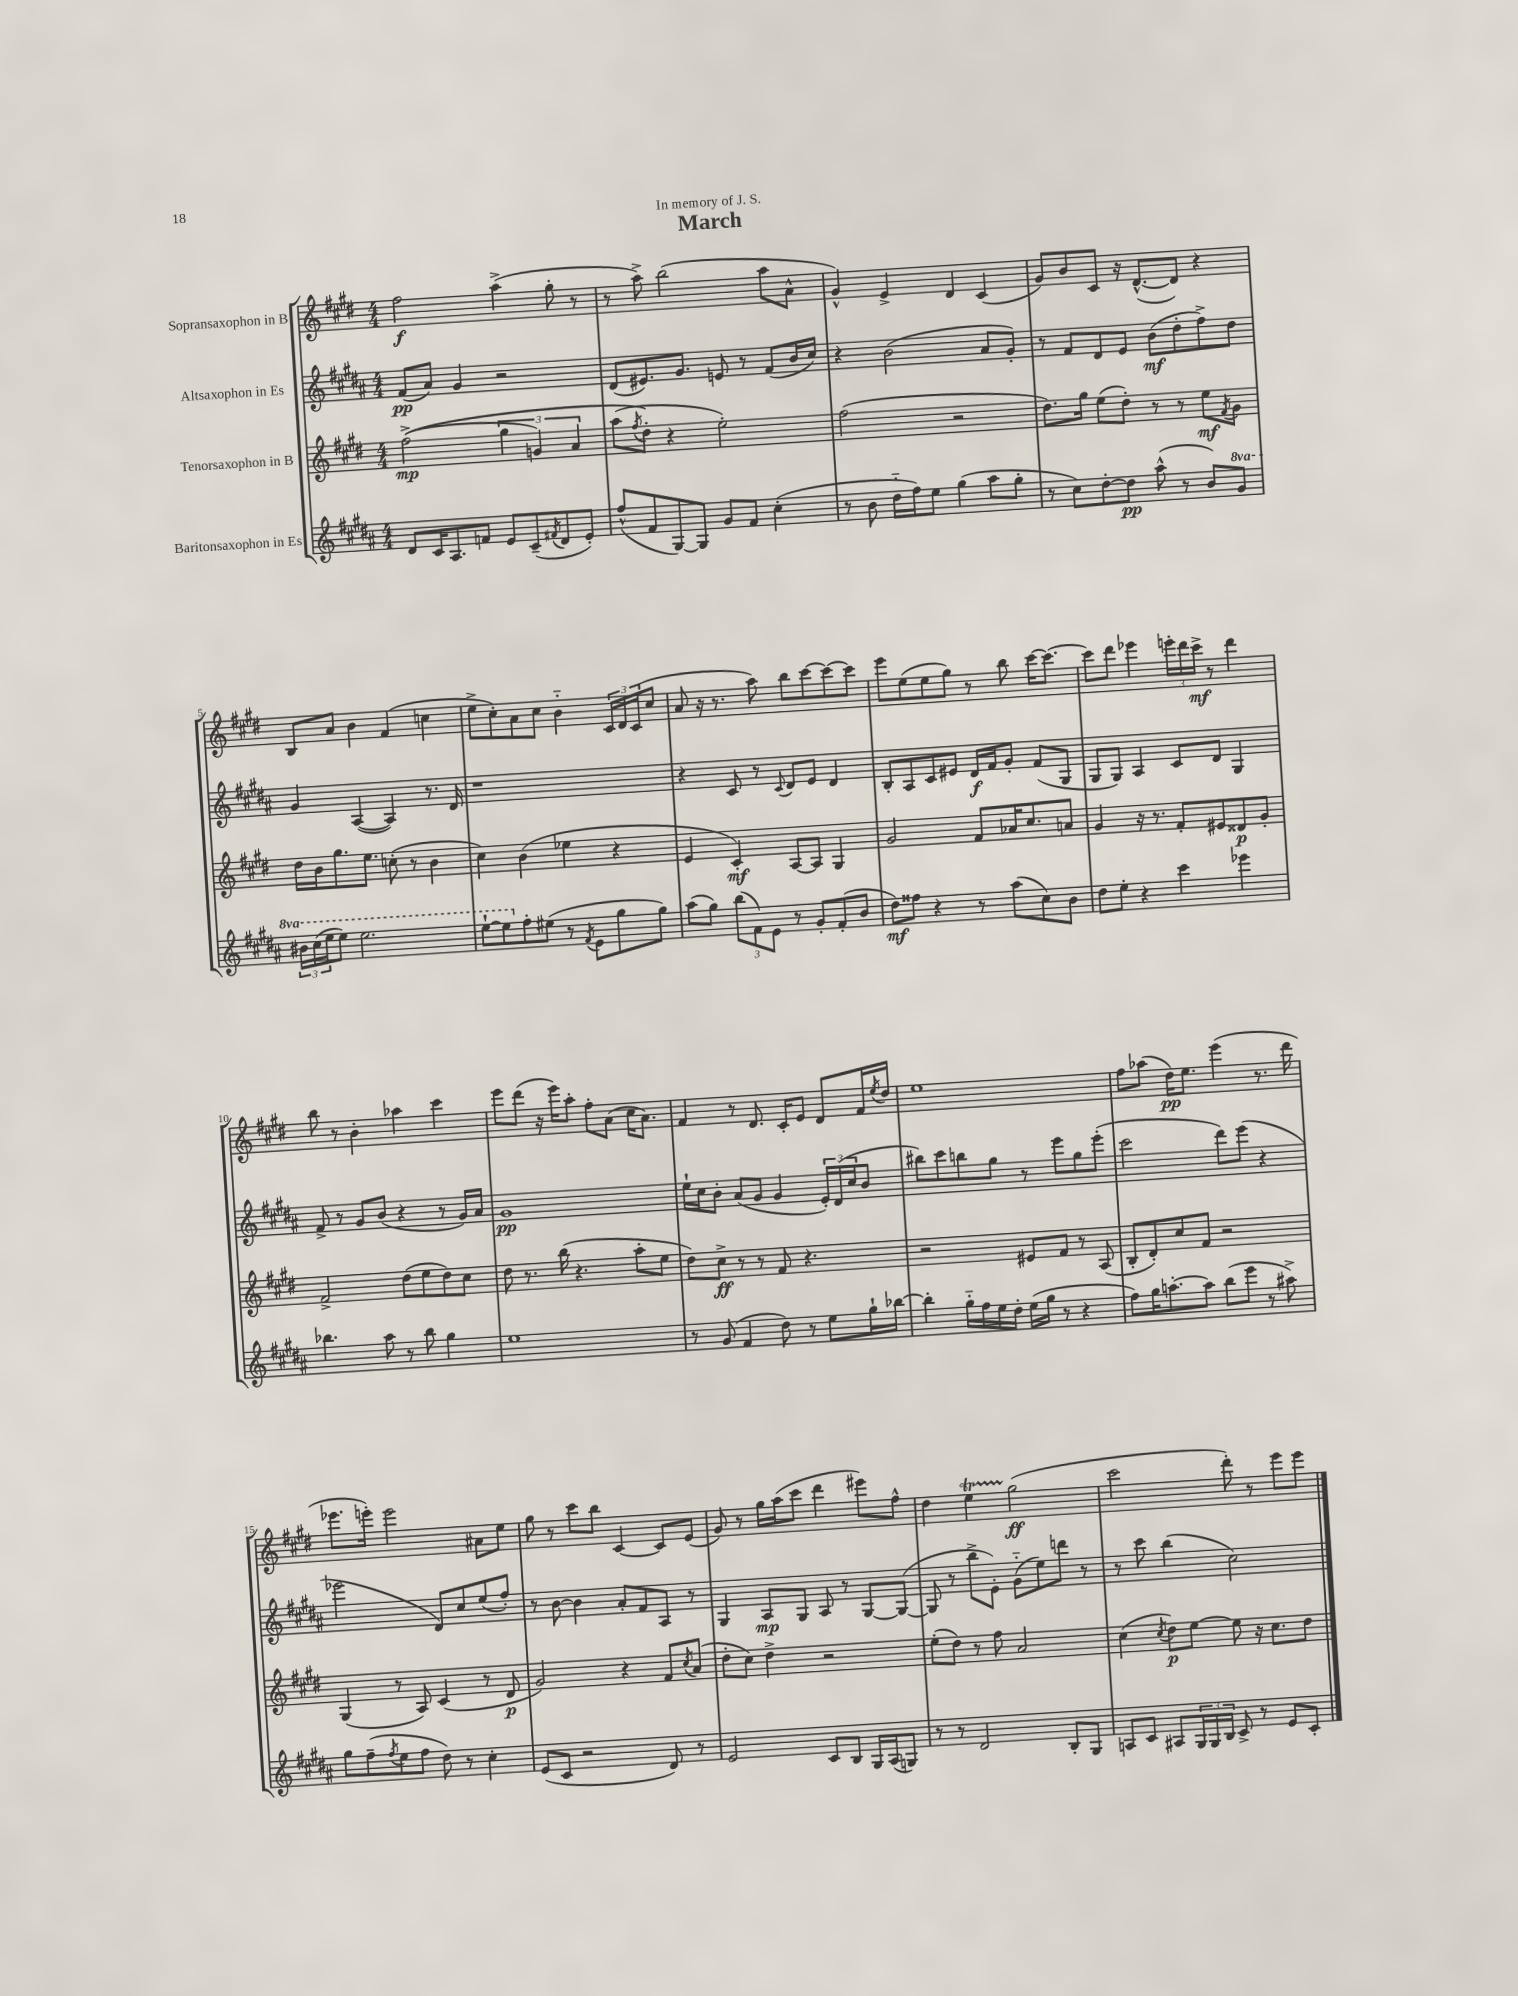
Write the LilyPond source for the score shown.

\header { title = "March" dedication = "In memory of J. S." }
<<
\new StaffGroup <<
\new Staff = "s0" \with { instrumentName = "Sopransaxophon in B" } {
    \clef treble \key e \major \numericTimeSignature \time 4/4
    fis''2\f a''4->( gis''8-. r8 |
    r8 a''8->) b''2( a''8 a'8-^ |
    gis'4-^) e'4-> dis'4 cis'4( |
    gis'8) b'8 cis'8 r16 dis'8.~-^( dis'8) r4 |
    b8 a'8 b'4 fis'4( c''4 |
    e''8-> cis''8-.) a'8 cis''8 b'4-_ \tuplet 3/2 { cis'16 dis'16 cis'16( } cis''8 |
    a'8 r16 r8. a''8) b''8 cis'''8~ cis'''8~ cis'''8 |
    e'''8 e''8( e''8 gis''8) r8 b''8 cis'''16~ cis'''8.~ |
    cis'''8 dis'''8 ees'''4 \tuplet 3/2 { e'''16-. dis'''16 cis'''16->\mf } r8 dis'''4 |
    b''8 r8 b'4-. aes''4 cis'''4 |
    e'''8 dis'''8( r16 e'''16) a''8-. fis''8-. a'8( cis''16 a'8.) |
    fis'4 r8 dis'8. cis'16-. e'8 dis'8 fis'16 \acciaccatura { e''8 } dis''16 |
    e''1 |
    fis''8 aes''8( dis''16\pp) e''8. e'''4( r8. dis'''16 |
    ees'''8. e'''16-.) e'''2 ais'8 e''8 |
    gis''8 r8 cis'''8 b''8 cis'4~ cis'8 e'8( |
    gis'8) r8 gis''16 a''16( cis'''8 dis'''4 eis'''8) fis''8-^ |
    dis''4 e''4\startTrillSpan gis''2\stopTrillSpan\ff( |
    cis'''2 dis'''8-.) r8 e'''8 e'''8 \bar "|." |
}
\new Staff = "s1" \with { instrumentName = "Altsaxophon in Es" } {
    \clef treble \key b \major \numericTimeSignature \time 4/4
    fis'8\pp( ais'8) gis'4 r2 |
    dis'8( eis'8.) gis'8. e'8 r8 fis'8( b'16 cis''16) |
    r4 b'2( ais'8 gis'8-.) |
    r8 fis'8 dis'8 e'8 b'8\mf( dis''8-. fis''8->) dis''8 |
    gis'4 ais4~( ais4) r8. dis'16 |
    r1 |
    r4 cis'8 r8 \appoggiatura { cis'8 } dis'8 e'8 dis'4 |
    b8-. ais8 cis'8 eis'8 dis'16\f fis'16 gis'8-. fis'8( gis8 |
    gis8 gis8) ais4 cis'8 dis'8 gis4 |
    fis'8-> r8 gis'8 b'8( r4 r8 gis'16) ais'16 |
    gis'1\pp |
    e''16-! cis''16 b'8-. ais'8( gis'8 gis'4 \tuplet 3/2 { e'16-.) dis'16( cis''16 } b'8 |
    bis''8) cis'''8 b''8 gis''8 r8 e'''8 gis''8 e'''8-.( |
    cis'''2 dis'''8) e'''8( r4 |
    ees'''2 dis'8) cis''8 e''8( fis''8-.) |
    r8 b'8~ b'4 ais'8-. fis'8 ais8 r8 |
    gis4 ais8\mp gis8 ais8 r8 gis8~ gis8~( |
    gis8 r8 b''8-> e'8-.) gis'8-_( e''8) d'''8 r8 |
    r8 cis'''8 b''4( cis''2) \bar "|." |
}
\new Staff = "s2" \with { instrumentName = "Tenorsaxophon in B" } {
    \clef treble \key e \major \numericTimeSignature \time 4/4
    fis''2->\mp(\( \tuplet 3/2 { gis''4 g'4) a'4 } |
    a''8( \acciaccatura { fis''8 } dis''8-.\) r4 e''2-.) |
    fis''2( r2 |
    dis''8.) gis''16 e''8( dis''8-.) r8 r8 e''8\mf \acciaccatura { fis'8 } gis'8 |
    dis''16 b'16 gis''8. e''8. c''8-.( r8 b'4 |
    cis''4) b'4( ees''4 r4 |
    e'4 cis'4-.\mf) a8~ a8 gis4 |
    gis'2 fis'8 aes'16 cis''8. a'8 |
    gis'4 r16 r8. fis'8-. eis'8 disis'8\p gis'8-. |
    fis'2-> dis''8( e''8 dis''8) cis''8 |
    dis''8 r8. b''16( r4. a''8-. e''8 |
    dis''8) cis''8->\ff r8 r8 fis'8 r4. |
    r2 eis'8 fis'8 r8 a8( |
    b8-. dis'8-.) cis''8 fis'8 r2 |
    gis4( r8 a8) cis'4( r8 dis'8\p |
    gis'2) r4 fis'8 \acciaccatura { cis''8 } a'8( |
    dis''8-. cis''8) dis''4-> r2 |
    e''8-.( dis''8) r8 fis''8 a'2 |
    cis''4( \acciaccatura { cis''8 } dis''8\p) e''8~ e''8 r16 cis''8. dis''8 \bar "|." |
}
\new Staff = "s3" \with { instrumentName = "Baritonsaxophon in Es" } {
    \clef treble \key b \major \numericTimeSignature \time 4/4 \set Staff.ottavationMarkups = #ottavation-simple-ordinals
    dis'8 cis'16 ais8. f'8 e'8 cis'8--( \acciaccatura { fis'8 } dis'8 e'8-.) |
    fis''8-^( fis'8 gis8~) gis8 gis'8 fis'8 cis''4-.( |
    r8 b'8 dis''16-_ fis''16) e''8 gis''4( ais''8 gis''8-. |
    r8 cis''8) dis''8~-. dis''8\pp ais''8-^( r8 b'8) \ottava #1 gis''8 |
    \tuplet 3/2 { bis''16 cis'''16( e'''16 } e'''8) e'''2. |
    e'''8~-! e'''8 \ottava #0 fis''8-. eis''8( r8 \acciaccatura { fis'8 } e'8 gis''8 gis''8) |
    ais''8( gis''8) \tuplet 3/2 { b''8( fis'8) e'8 } r8 gis'8-. fis'8-.( b'8 |
    dis''8\mf) fisis''8 r4 r8 ais''8( cis''8) b'8 |
    dis''8 e''8-. r4 cis'''4 ees'''4 |
    bes''4. ais''8 r8 bes''8 gis''4 |
    e''1 |
    r8 gis'8( fis'4 dis''8) r8 e''8 gis''16-! bes''16~ |
    bes''4-. gis''16-_ fis''16 e''16 dis''16-. e''16( gis''16 r8 r4 |
    fis''8) gis''16 a''8.~-. a''8 b''8( e'''8 r8 ais''8->) |
    gis''8 fis''8--( \acciaccatura { fis''8 } e''8 fis''8 dis''8) r8 cis''4-. |
    e'8( cis'8 r2 dis'8) r8 |
    e'2 cis'8 b8 gis16 ais16( g8) |
    r8 r8 dis'2 b8-. gis8 |
    a8 cis'8 ais8 \tuplet 3/2 { gis16 gis16 b16 } cis'8-> r8 e'8 cis'8-. \bar "|." |
}
>>
>>
